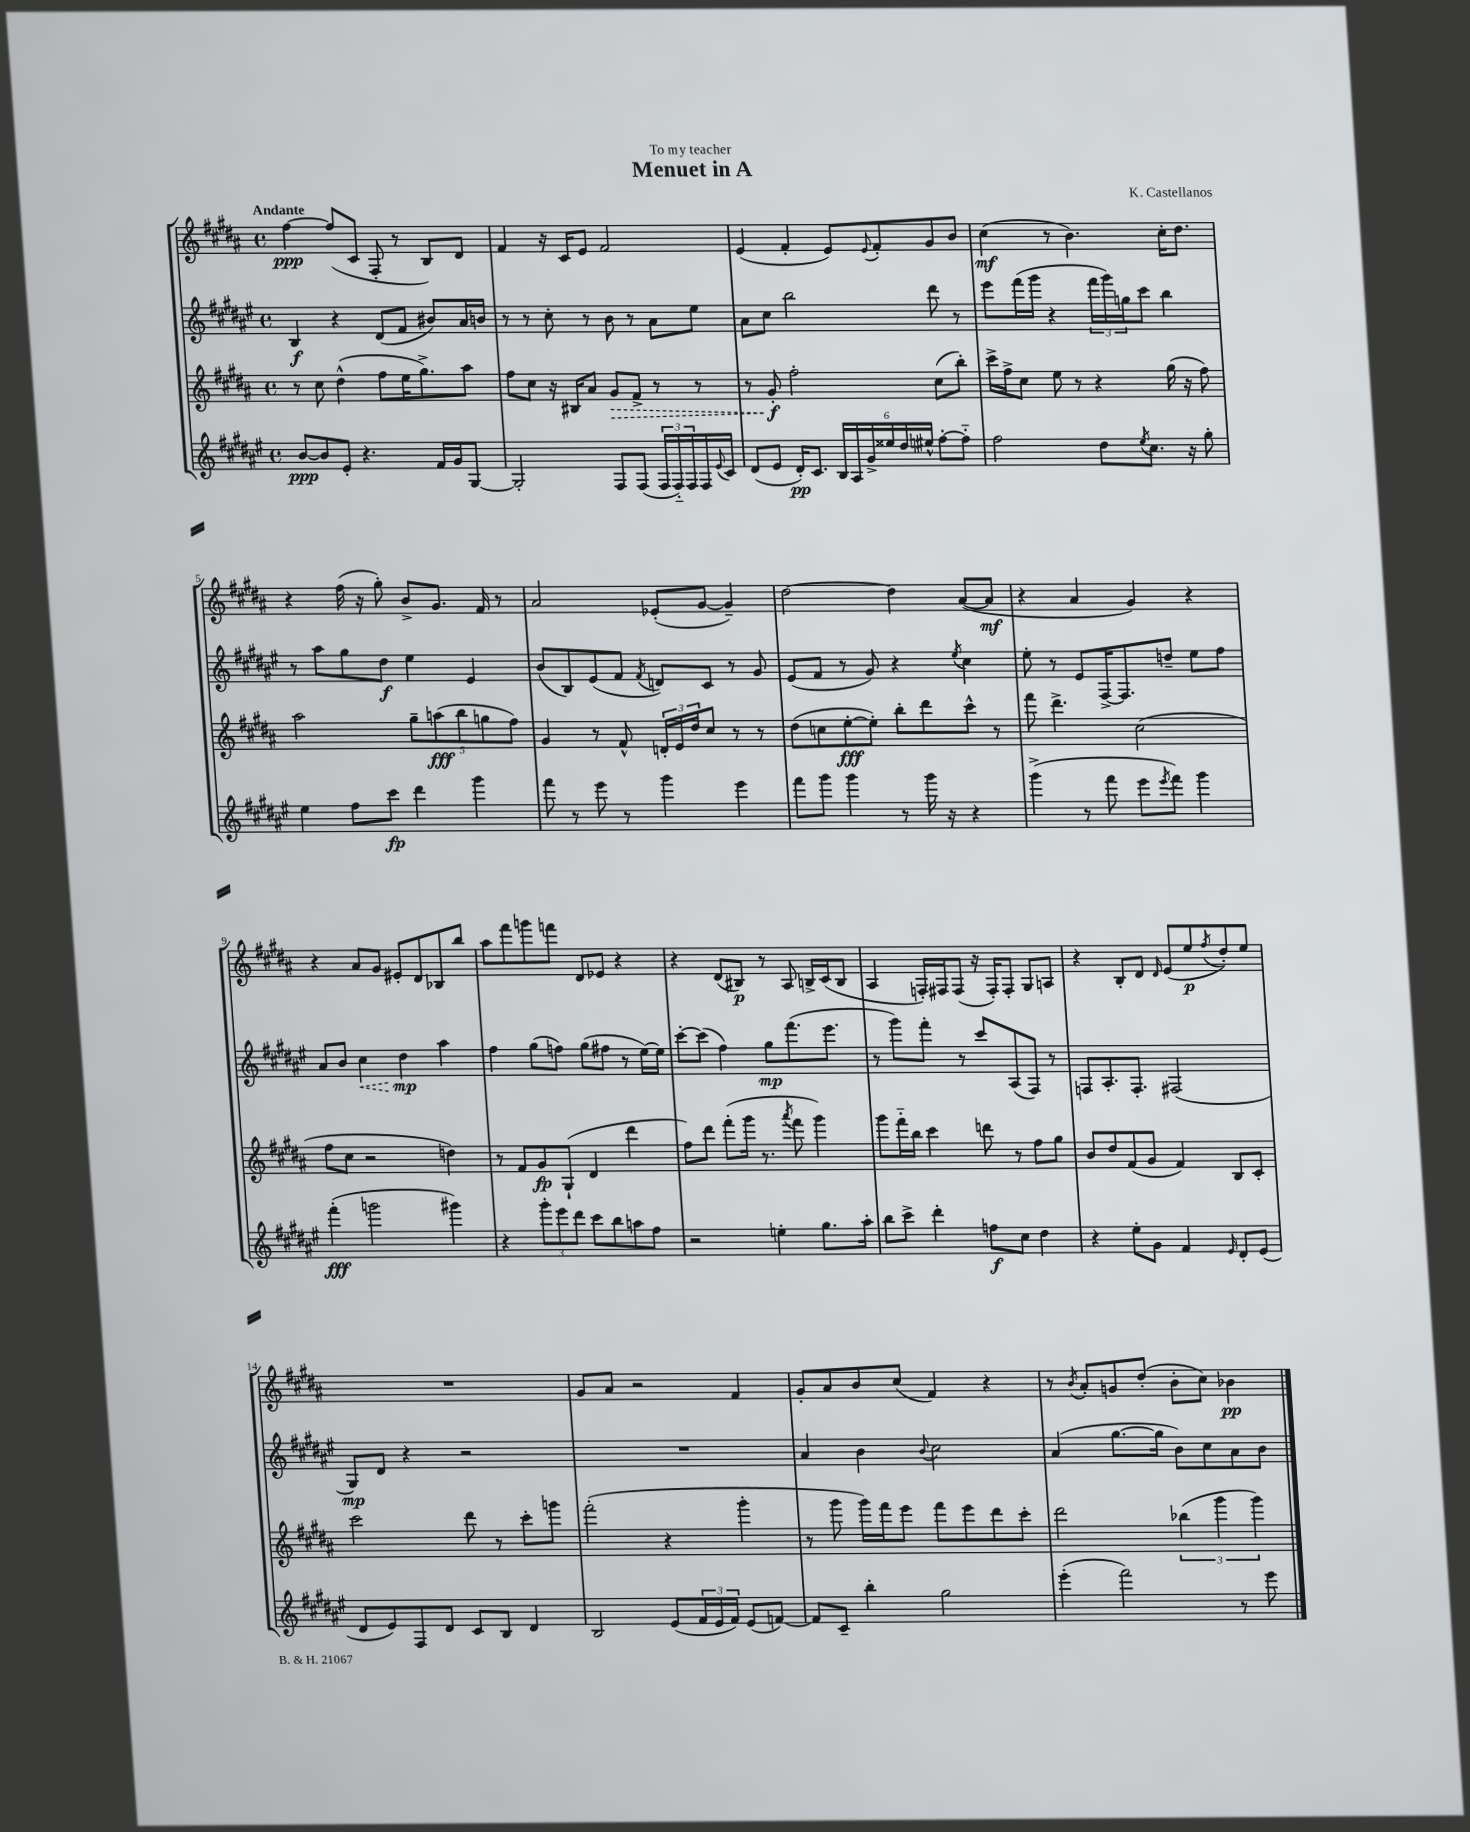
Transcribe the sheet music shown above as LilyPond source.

\header { title = "Menuet in A" composer = "K. Castellanos" dedication = "To my teacher" }
<<
\new StaffGroup <<
\new Staff = "s0" {
    \clef treble \key b \major \defaultTimeSignature \time 4/4 \tempo "Andante"
    fis''4~\ppp fis''8( cis'8 fis8-. r8 b8) dis'8 |
    fis'4 r16 cis'16 e'8 fis'2 |
    e'4( fis'4-. e'8) \appoggiatura { e'8 } fis'8-. gis'8 b'8 |
    cis''4\mf( r8 b'4.) cis''16-. dis''8. |
    r4 fis''16( r16 gis''8-.) b'8-> gis'8. fis'16 r8 |
    ais'2 ees'8-.( gis'8~ gis'4--) |
    dis''2~ dis''4 ais'8~( ais'8\mf |
    r4 ais'4 gis'4) r4 |
    r4 ais'8 gis'8 eis'8-. dis'8 bes8 b''8 |
    ais''8 fis'''8 g'''8 f'''8 dis'8 ees'8 r4 |
    r4 dis'8( bis8\p) r8 ais8 b16-> cis'16( b8 |
    ais4 f16-.) fis16 fis8( r16 fis16-.) fis8-. gis8 a8 |
    r4 b8-. dis'8 \grace { dis'16 } e'8( e''8\p \acciaccatura { fis''8 } dis''8-.) e''8 |
    R1 |
    gis'8 ais'8 r2 fis'4 |
    gis'8-. ais'8 b'8 cis''8( fis'4) r4 |
    r8 \acciaccatura { b'8 } ais'8-. g'8 dis''8-.( b'8-. cis''8) bes'4\pp \bar "|." |
}
\new Staff = "s1" {
    \clef treble \key fis \major \defaultTimeSignature \time 4/4
    b4\f r4 dis'8( fis'8 bis'8) ais'16 b'16 |
    r8 r8 cis''8-. r8 b'8 r8 ais'8 eis''8 |
    ais'8 cis''8 b''2 dis'''8 r8 |
    eis'''8 fis'''16( gis'''16 r4 \tuplet 3/2 { fis'''16 gis'''16) g''16 } cis'''8 b''4 |
    r8 ais''8 gis''8 dis''8\f eis''4 eis'4 |
    b'8( b8) eis'8( fis'8 \acciaccatura { fis'8 } d'8) cis'8 r8 gis'8 |
    eis'8( fis'8 r8 gis'8) r4 \acciaccatura { eis''8 } cis''4 |
    eis''8-. r8 eis'8 fis16~-> fis8. d''8-- eis''8 fis''8 |
    ais'8 b'8 \once \override Hairpin.style = #'dashed-line cis''4\< dis''4\mp\! ais''4 |
    fis''4 gis''8( f''8) gis''8( fis''8 r8 eis''16~) eis''16 |
    cis'''8~-. cis'''8( fis''4) gis''8\mp fis'''8.( eis'''8. |
    r8 gis'''8) fis'''8-. r8 cis'''8 ais8( fis8) r8 |
    f8 ais8.-. f8.-. fis2( |
    gis8\mp) dis'8 r4 r2 |
    R1 |
    ais'4 b'4 \appoggiatura { b'8 } cis''2 |
    ais'4( gis''8.~ gis''16 b'8) cis''8 ais'8 b'8 \bar "|." |
}
\new Staff = "s2" {
    \clef treble \key b \major \defaultTimeSignature \time 4/4
    r8 cis''8 dis''4-^( fis''8 e''16 gis''8.->) ais''8 |
    fis''8 cis''8 r16 bis16 ais'8 \once \override Hairpin.style = #'dashed-line gis'8\> fis'8-> r8 r8 |
    r8 gis'8-.\f\! fis''2-. cis''8( b''8-.) |
    cis'''16-> fis''16-> cis''8 e''8 r8 r4 gis''16( r16 fis''8) |
    ais''2 \tuplet 5/4 { gis''8-- a''8\fff( b''8 g''8 fis''8) } |
    gis'4 r8 fis'8-^ \tuplet 3/2 { d'16-. e'16 dis''16 } cis''8 r8 r8 |
    dis''8( c''8 e''8~-.\fff e''8-.) b''8-. dis'''8 cis'''8-^ r8 |
    fis'''8 dis'''4.-> cis''2( |
    fis''8 cis''8 r2 d''4) |
    r8 fis'8 gis'8\fp gis8-!( dis'4 dis'''4 |
    fis''8) dis'''8 fis'''8-.( gis'''16 r8. \acciaccatura { ais'''8 } fis'''8 gis'''4) |
    gis'''8 fis'''16-_ b''16 cis'''4 d'''8 r8 fis''8 gis''8 |
    b'8 dis''8 fis'8( gis'8 fis'4) b8 cis'8-. |
    cis'''2 dis'''8 r8 cis'''8-. g'''8 |
    fis'''2-.( r4 gis'''4-. |
    r8 gis'''8 gis'''16) fis'''16 e'''8 fis'''8 e'''8 dis'''8 cis'''8-. |
    dis'''2 \tuplet 3/2 { bes''4( gis'''4 gis'''4) } \bar "|." |
}
\new Staff = "s3" {
    \clef treble \key fis \major \defaultTimeSignature \time 4/4
    b'8~\ppp b'8 eis'8-. r4. fis'16 gis'16 gis8~ |
    gis2-. fis8 fis8( \tuplet 3/2 { fis16 fis16-_) fis16 } fis16 \appoggiatura { eis'8 } cis'16 |
    dis'8( eis'8 dis'16-.\pp) cis'8. \tuplet 6/4 { b16 ais16 gis'16-> eisis''16 dis''16 eis''16-^ } fis''8~-. fis''8-_ |
    fis''2 dis''8 \acciaccatura { eis''8 } cis''8. r16 gis''8-. |
    eis''4 fis''8 cis'''8\fp dis'''4 gis'''4 |
    fis'''8 r8 eis'''8 r8 gis'''4 eis'''4 |
    fis'''8 gis'''8 gis'''4 r8 gis'''16 r16 r4 |
    gis'''4->( r8 fis'''8 eis'''8 \acciaccatura { eis'''8 } fis'''8) gis'''4 |
    fis'''4-.\fff( g'''2 gis'''4) |
    r4 \tuplet 3/2 { gis'''8-. eis'''8 dis'''8 } cis'''8 b''8 a''8 fis''8 |
    r2 e''4-. gis''8. ais''16-. |
    b''8 cis'''8-> dis'''4-. f''8\f cis''8 dis''4 |
    r4 eis''8-. gis'8 fis'4 \grace { eis'16 } dis'8-. eis'8( |
    dis'8 eis'8) fis8 dis'8 cis'8 b8 dis'4 |
    b2 eis'8( \tuplet 3/2 { fis'16 eis'16 fis'16) } eis'8( f'8~) |
    f'8 cis'8-- b''4-. gis''2 |
    eis'''4-.( fis'''2) r8 eis'''8 \bar "|." |
}
>>
>>
